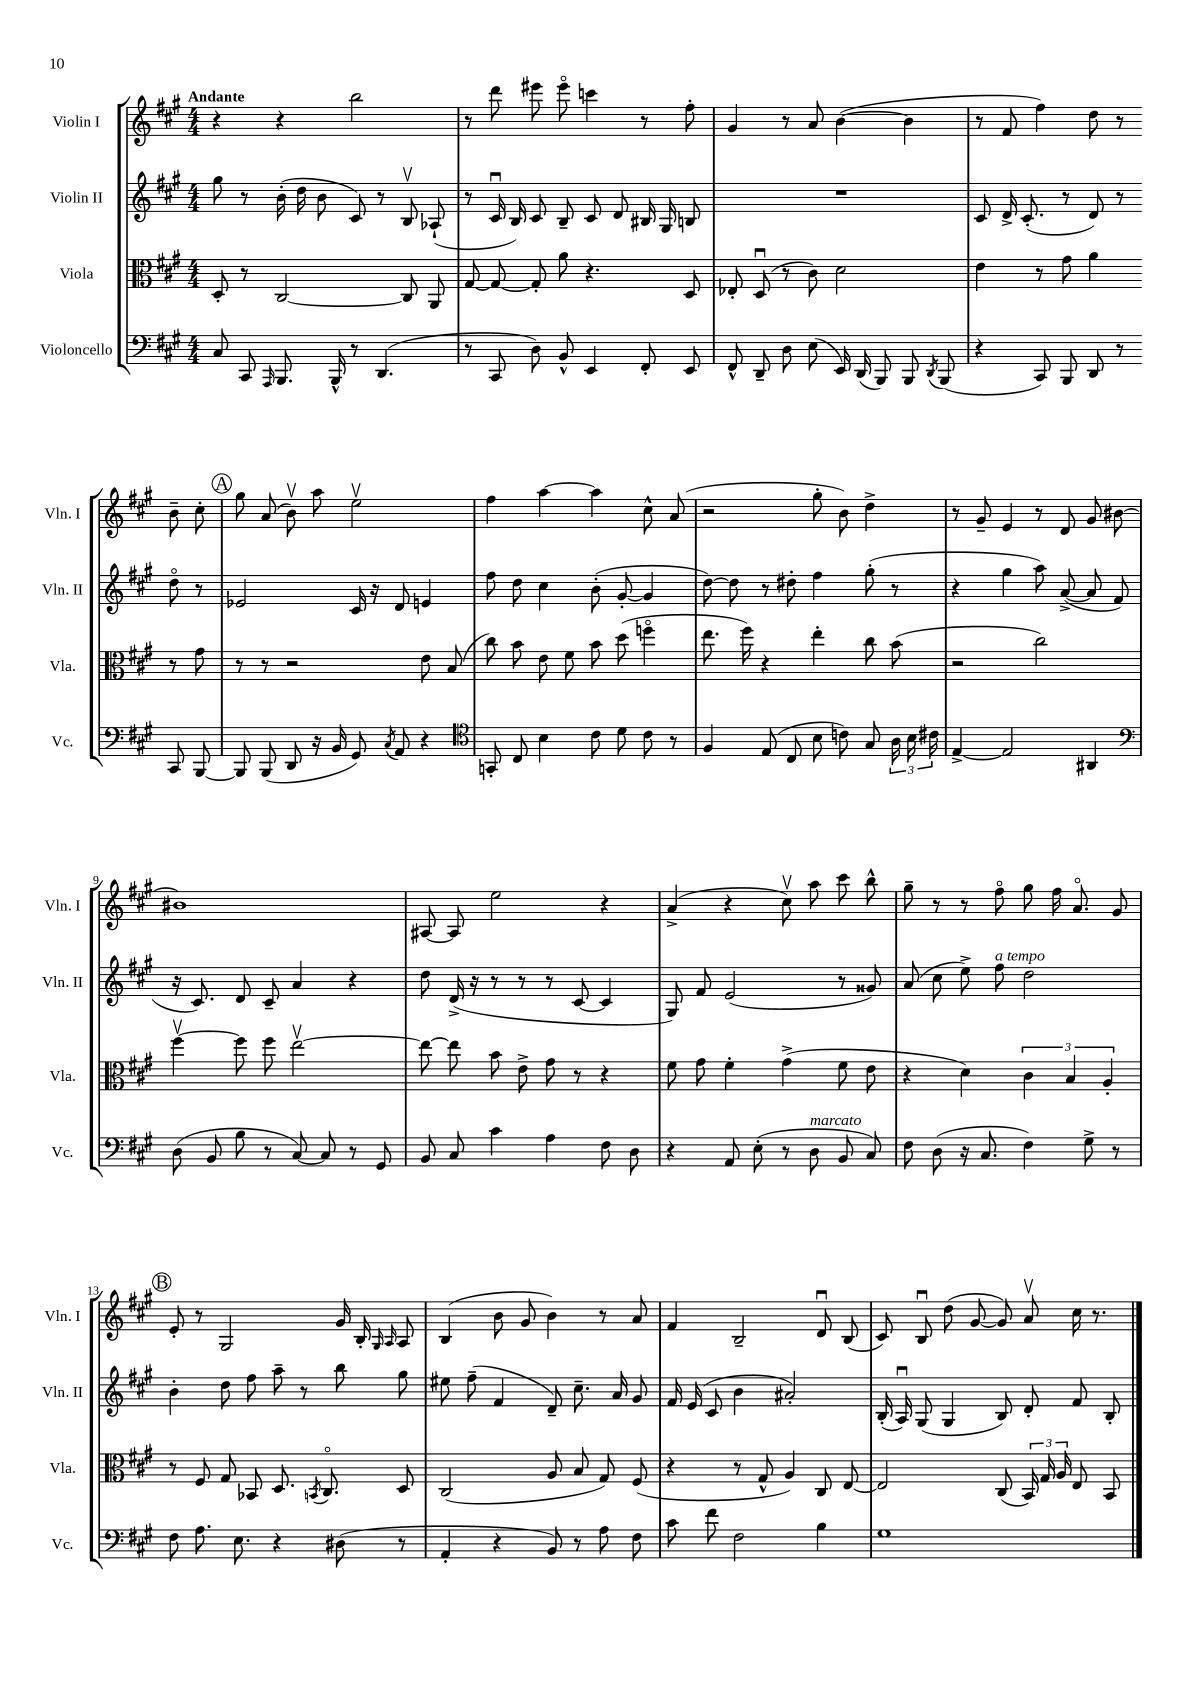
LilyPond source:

<<
\new StaffGroup <<
\new Staff = "s0" \with { instrumentName = "Violin I" shortInstrumentName = "Vln. I" } {
    \clef treble \key a \major \numericTimeSignature \time 4/4 \tempo "Andante"
    \autoBeamOff r4 r4 b''2 |
    r8 d'''8 eis'''8 eis'''8\flageolet c'''4 r8 fis''8-. |
    gis'4 r8 a'8 b'4~( b'4 |
    r8 fis'8 fis''4) d''8 r8 b'8-- cis''8-. |
    \mark \markup { \circle "A" } gis''8 a'8( b'8\upbow) a''8 e''2\upbow |
    fis''4 a''4~ a''4 cis''8-^ a'8( |
    r2 gis''8-. b'8) d''4-> |
    r8 gis'8-- e'4 r8 d'8 gis'8 bis'8~ |
    bis'1 |
    ais8~ ais8 e''2 r4 |
    a'4->( r4 cis''8\upbow) a''8 cis'''8 b''8-^ |
    gis''8-- r8 r8 fis''8\flageolet gis''8 fis''16 a'8.\flageolet gis'8 |
    \mark \markup { \circle "B" } e'8-. r8 gis2 gis'16 b16-. \grace { gis16 a16 } a8 |
    b4( b'8 gis'8 b'4) r8 a'8 |
    fis'4 b2-- d'8\downbow b8( |
    cis'8) b8\downbow d''8( gis'8~ gis'8) a'8\upbow cis''16 r8. \bar "|." |
}
\new Staff = "s1" \with { instrumentName = "Violin II" shortInstrumentName = "Vln. II" } {
    \clef treble \key a \major \numericTimeSignature \time 4/4
    \autoBeamOff gis''8 r8 b'16-.( d''16 b'8 cis'8) r8 b8\upbow aes8-!( |
    r8 cis'16\downbow b16) cis'8 b8-- cis'8 d'8 bis16 gis16 b8 |
    R1 |
    cis'8 d'16-> cis'8.-.( r8 d'8) r8 d''8\flageolet r8 |
    \mark \markup { \circle "A" } ees'2 cis'16 r16 d'8 e'4 |
    fis''8 d''8 cis''4 b'8-.( gis'8~-. gis'4 |
    d''8~) d''8 r8 dis''8-. fis''4 gis''8-.( r8 |
    r4 gis''4 a''8) a'8~->( a'8 fis'8 |
    r16 cis'8.) d'8 cis'8-- a'4 r4 |
    d''8 d'16->( r16 r8 r8 r8 cis'8~ cis'4 |
    gis8) fis'8 e'2( r8 gisis'8) |
    a'8( cis''8 e''8->) fis''8^\markup { \italic "a tempo" } d''2 |
    \mark \markup { \circle "B" } b'4-. d''8 fis''8 a''8-- r8 b''8 gis''8 |
    eis''8 fis''8--( fis'4 d'8--) cis''8.-- a'16 gis'8 |
    fis'16 e'16( cis'8 b'4 ais'2-.) |
    b16-.( a16\downbow) gis8( gis4 b8) d'8-. fis'8 b8-. \bar "|." |
}
\new Staff = "s2" \with { instrumentName = "Viola" shortInstrumentName = "Vla." } {
    \clef alto \key a \major \numericTimeSignature \time 4/4
    \autoBeamOff d8-. r8 cis2~ cis8 a,8 |
    gis8~ gis8~ gis8-. a'8 r4. d8 |
    ees8-. d8\downbow( r8 cis'8) d'2 |
    e'4 r8 gis'8 a'4 r8 gis'8 |
    \mark \markup { \circle "A" } r8 r8 r2 e'8 b8( |
    cis''8) b'8 e'8 fis'8 b'8 d''8( f''4\flageolet |
    e''8. fis''16) r4 e''4-. cis''8 b'8( |
    r2 cis''2) |
    fis''4~\upbow fis''8 fis''8 e''2~\upbow |
    e''8~ e''8 b'8 e'8-> gis'8 r8 r4 |
    fis'8 gis'8 fis'4-. gis'4->( fis'8 e'8 |
    r4 d'4) \tuplet 3/2 { cis'4 b4 a4-. } |
    \mark \markup { \circle "B" } r8 fis8 gis8 bes,8 d8. \acciaccatura { b,8 } cis8.\flageolet d8 |
    cis2( a8 b8 gis8) fis8( |
    r4 r8 gis8-^ a4) cis8 e8~ |
    e2 cis8( \tuplet 3/2 { b,16) gis16 a16 } e8 b,8 \bar "|." |
}
\new Staff = "s3" \with { instrumentName = "Violoncello" shortInstrumentName = "Vc." } {
    \clef bass \key a \major \numericTimeSignature \time 4/4
    \autoBeamOff cis8 cis,8 \grace { a,,16 } b,,8. b,,16-^ r8 d,4.( |
    r8 cis,8 d8) b,8-^ e,4 fis,8-. e,8 |
    fis,8-^ d,8-- d8 e8( e,16) d,16( b,,8) b,,8 \acciaccatura { d,8 } b,,8( |
    r4 cis,8) b,,8 d,8 r8 cis,8 b,,8~ |
    \mark \markup { \circle "A" } b,,8 b,,8( d,8 r16 b,16 gis,8) \acciaccatura { cis8 } a,8 r4 |
    \clef tenor g,8-. cis8 b4 cis'8 d'8 cis'8 r8 |
    fis4 e8( cis8 b8 c'8) gis8 \tuplet 3/2 { a16 b16 cis'16 } |
    e4~-> e2 ais,4 |
    \clef bass d8( b,8 b8 r8 cis8~) cis8 r8 gis,8 |
    b,8 cis8 cis'4 a4 fis8 d8 |
    r4 a,8 e8-.( r8 d8^\markup { \italic "marcato" } b,8 cis8) |
    fis8 d8( r16 cis8. fis4) gis8-> r8 |
    \mark \markup { \circle "B" } fis8 a8. e8. r4 dis8( r8 |
    a,4-. r4 b,8) r8 a8 fis8 |
    cis'8 fis'8 fis2 b4 |
    gis1 \bar "|." |
}
>>
>>
